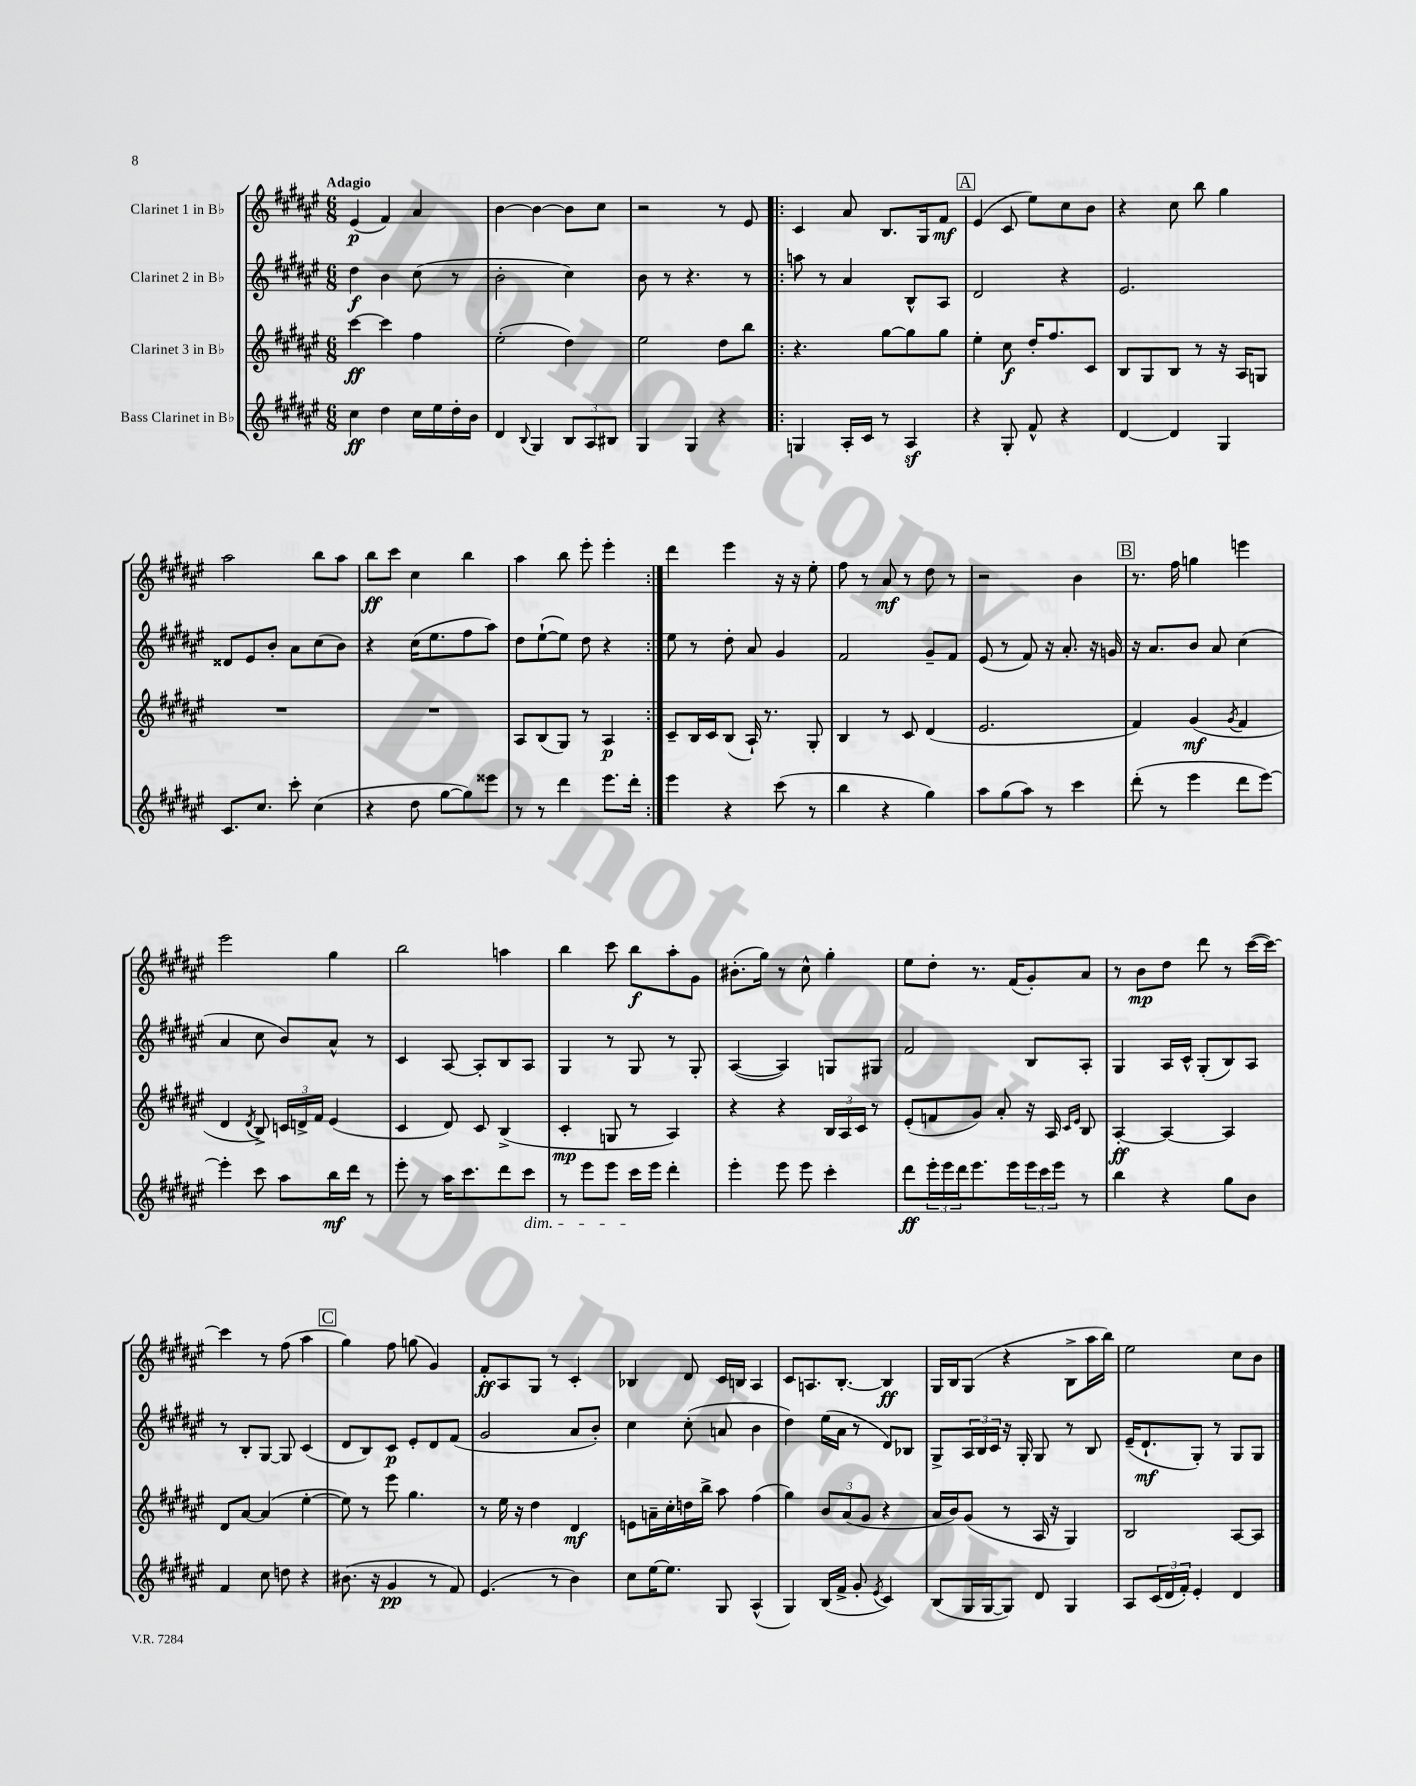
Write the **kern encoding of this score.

**kern	**kern	**kern	**kern
*staff4	*staff3	*staff2	*staff1
*clefG2	*clefG2	*clefG2	*clefG2
*k[f#c#g#d#a#e#]	*k[f#c#g#d#a#e#]	*k[f#c#g#d#a#e#]	*k[f#c#g#d#a#e#]
*M6/8	*M6/8	*M6/8	*M6/8
4cc#	[4ccc#	4dd#	(4e#
4dd#	4ccc#]	4b	4f#)
16cc#	4ff#	(8cc#	4a#
16ee#	.	.	.
16dd#'	.	8r	.
16b	.	.	.
=	=	=	=
4d#	(2ee#'	2b'	[4b
8qqB	.	.	.
4G#	.	.	4b_
12B	4dd#)	4cc#)	8b]
12A#	.	.	.
.	.	.	8cc#
12B#	.	.	.
=	=	=	=
4G#	2ee#	8b	2r
.	.	8r	.
4G#	.	4.r	.
4r	8dd#	.	8r
.	8bb	8r	8e#
=!|:	=!|:	=!|:	=!|:
4G	4.r	8aa	4c#
.	.	8r	.
16A#'	.	4a#	8a#
16c#	.	.	.
8r	[8gg#	.	8.B
4A#	8gg#]	8B^^	.
.	.	.	16G#
.	8gg#	8A#	8f#
=	=	=	=
4r	4ee#'	2d#	(4e#
8G#'	8cc#	.	8c#
8f#^^	16dd#'	.	8ee#)
.	8.ff#	.	.
4r	.	4r	8cc#
.	8c#	.	8b
=	=	=	=
[4d#	8B	2.e#	4r
.	8G#	.	.
4d#]	8B	.	8cc#
.	8r	.	8bb
4G#	16r	.	4gg#
.	16A#	.	.
.	8G	.	.
=	=	=	=
8.c#	2.r	8d##	2aa#
.	.	8e#	.
8.cc#	.	.	.
.	.	8b'	.
8ccc#'	.	8a#	.
(4cc#	.	(8cc#	8bb
.	.	8b)	8aa#
=	=	=	=
4r	2.r	4r	8bb
.	.	.	8ccc#
8dd#	.	(16cc#	4cc#
.	.	8.ee#	.
[8gg#	.	.	.
8gg#])	.	8ff#	4bb
8eee##	.	8aa#)	.
=	=	=	=
8r	8A#	8dd#	4aa#
8r	(8B	([8ee#`	.
4ddd#	8G#)	8ee#])	8bb
.	8r	8dd#	8eee#'
8.eee#	4A#	4r	4eee#'
16ddd#'	.	.	.
=:|!	=:|!	=:|!	=:|!
4eee#	8c#~	8ee#	4ddd#
.	16B	8r	.
.	16c#	.	.
4r	(8B	8dd#'	4eee#
.	16A#`)	8a#	.
.	8.r	.	.
(8ccc#	.	4g#	16r
.	.	.	16r
8r	8G#'	.	8ee#'
=	=	=	=
4bb	4B	2f#	8ff#
.	.	.	8r
4r	8r	.	8a#
.	8c#	.	8r
4gg#)	(4d#	8g#~	8dd#
.	.	8f#	8r
=	=	=	=
8aa#	2.e#	(8e#	2r
(8gg#	.	8r	.
8aa#)	.	8f#)	.
8r	.	16r	.
.	.	8.a#'	.
4ccc#	.	.	4b
.	.	16r	.
.	.	16g	.
=	=	=	=
(8ddd#'	4f#)	16r	8.r
.	.	8.a#	.
8r	.	.	.
.	.	.	16ff#
4eee#	(4g#	8b	4gg
.	.	8a#	.
.	8qg#	.	.
8ddd#	4f#	(4cc#	4eee
[8eee#)	.	.	.
=	=	=	=
4eee#']	4d#	4a#	2eee#
.	8qd#	.	.
8ccc#	8B^)	8cc#	.
8aa#	24c	8b)	.
.	24d^	.	.
.	24f#	.	.
16bb	(4e#	8a#^^	4gg#
16ddd#	.	.	.
8r	.	8r	.
=	=	=	=
8eee#'	4c#	4c#	2bb
8r	.	.	.
16aa#	8d#)	[8A#	.
8.ccc#	.	.	.
.	8c#	8A#']	.
8ddd#	(4B^	8B	4aa
8ccc#	.	8A#	.
=	=	=	=
8r	4c#'	4G#	4bb
8eee#	.	.	.
8eee#	8G	8r	8ccc#
16ccc#	8r	8G#	8bb
16eee#	.	.	.
4ddd#'	4A#)	8r	8aa#'
.	.	8G#'	8g#
=	=	=	=
4eee#'	4r	([4A#	(8.b#'
.	.	.	16gg#)
8eee#	4r	4A#])	8r
8eee#	.	.	8cc#^^
4ccc#'	24B	8G	4gg#'
.	24A#	.	.
.	24c#	.	.
.	8r	8G#	.
=	=	=	=
8ddd#	(8e#'	2f#	8ee#
24eee#'	8f	.	8dd#'
24eee#	.	.	.
24ddd#	.	.	.
8.eee#	8g#)	.	8.r
.	8a#'	.	.
16eee#	.	.	(16f#
24eee#	16r	8B	8g#')
24ccc#	.	.	.
.	16A#	.	.
24eee#	.	.	.
.	16qqc#	.	.
.	16qqe#	.	.
8r	8B	8A#'	8a#
=	=	=	=
4bb	[4A#'	4G#	8r
.	.	.	8b
4r	4A#_	16A#	8dd#
.	.	16c#^^	.
.	.	(8G#'	8ddd#
8gg#	4A#]	8B)	8r
8b	.	8A#	([16ccc#
.	.	.	16ccc#_)
=	=	=	=
4f#	8d#	8r	4ccc#]
.	[8a#	8B'	.
8cc#	(4a#]	[8G#	8r
8dd	.	8G#]	(8ff#
4r	[4ee#'	(4c#	4aa#
=	=	=	=
(8.b#	8ee#])	8d#	4gg#)
.	8r	8B)	.
16r	.	.	.
4g#	8eee#	8c#	8ff#
.	4.gg#	8e#'	(8gg
8r	.	8d#	4g#)
8f#)	.	(8f#	.
=	=	=	=
(4.e#	8r	2g#	8f#'
.	16ee#	.	8A#
.	16r	.	.
.	4dd#	.	8G#
8r	.	.	8r
4b)	4d#	8a#	4c#'
.	.	8b')	.
=	=	=	=
8cc#	8e	4cc#	4B-
[16ee#	16a~	.	.
8.ee#]	16cc#'	.	.
.	16dd	(8cc#'	8d#
.	16bb^	.	.
8G#	8aa#	8a	16c#
.	.	.	16B
(4A#^^	(4ff#	4b	4A#
=	=	=	=
4G#)	4gg#)	4dd#)	8c#
.	.	.	8.A
(16B	12b	(16ee#	.
16f#^	.	16a#	[8.B'
.	(12a#	.	.
8g#'	.	8r	.
.	12g#	.	.
8qe#	.	.	.
4c#)	4r	8d#)	4B]
.	.	8B-	.
=	=	=	=
(8B	16a#	8G#^	16G#
.	16b)	.	16B
16G#	(8g#	24A#	(8G#
.	.	24B	.
[16G#	.	.	.
.	.	24c#	.
8G#])	8r	16r	4r
.	.	16G#'	.
8d#	16A#	8G#	.
.	16r	.	.
4G#	4G#)	8r	8B^
.	.	8B	16aa#
.	.	.	16bb)
=	=	=	=
8A#	2B	(16e#~	2ee#
.	.	8.d#`	.
(24c#	.	.	.
24d#	.	.	.
24f#')	.	.	.
4e#'	.	8G#')	.
.	.	8r	.
4d#	[8A#	8G#	8cc#
.	8A#]	8G#	8b
==	==	==	==
*-	*-	*-	*-
